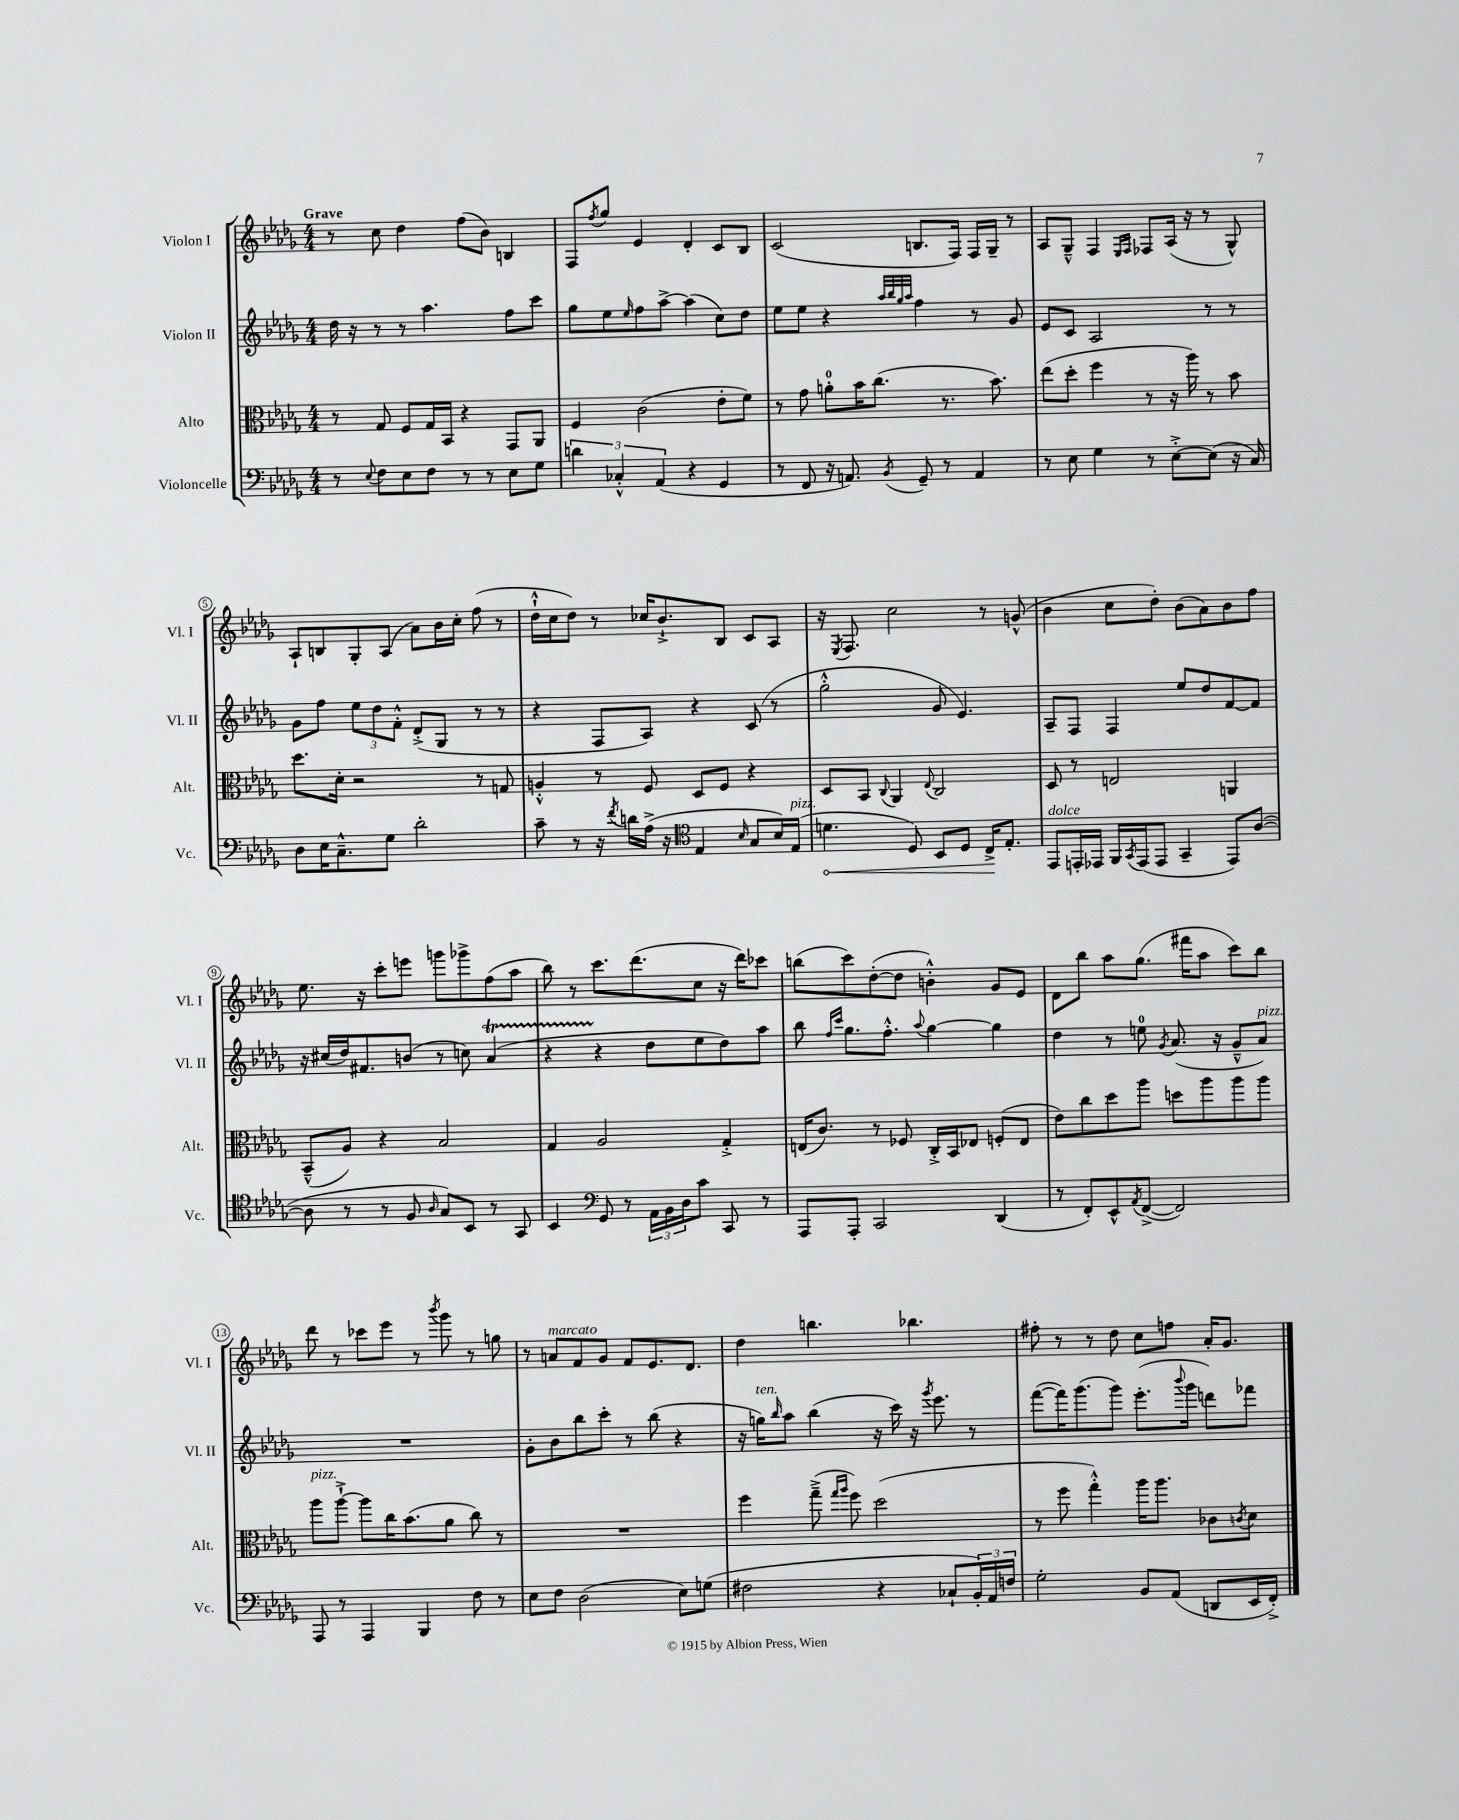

**kern	**kern	**kern	**kern
*staff4	*staff3	*staff2	*staff1
*clefF4	*clefC3	*clefG2	*clefG2
*k[b-e-a-d-g-]	*k[b-e-a-d-g-]	*k[b-e-a-d-g-]	*k[b-e-a-d-g-]
*M4/4	*M4/4	*M4/4	*M4/4
8r	8r	16dd-\	8r
.	.	16r	.
8qqE-/	.	.	.
8F\L	8G-/	8r	8cc\
8E-\	8F/L	8r	4dd-\
8F\J	16G-/L	4.aa-\	.
.	16BB-/JJ	.	.
8r	4r	.	(8ff\L
8r	.	.	8b-\J)
8E-\L	8GG-/L	8ff\L	4B/
8G-\J	8AA-/J	8ccc\J	.
=	=	=	=
6d\	4F/	8gg-\L	8F/L
.	.	.	8qff/
.	.	8ee-\	8gg-/J
6C-'^^/	.	.	.
.	.	16qqee-/	.
.	(2c\	8ff\	4e-/
(6AA-/	.	.	.
.	.	[8aa-^\J	.
4r	.	(4aa-\]	4d-'/
4GG-/	8e-'\L	8cc\L)	8c/L
.	8f\J)	8dd-\J	8B-/J
=	=	=	=
8r	8r	8ee-\L	(2c/
8FF/	8g-\	8ee-\J	.
16r	8a'\L	4r	.
8.AA/)	.	.	.
.	16b-\K	.	.
.	(8.cc\J	.	.
.	.	32qqaa-/LLL	.
.	.	32qqbb-/	.
.	.	32qqgg-/	.
8qBB-/	.	32qqaa-/JJJ	.
8GG-~/	.	4ff\	8.B/L
8r	8.r	.	.
.	.	.	16F/Jk)
4AA/	.	8r	16F/LL
.	8.b-\)	.	16G-~/JJ
.	.	8g-/	8r
=	=	=	=
8r	(8ee-\L	8e-/L	8A-/L
8E-\	8dd-'\J	8c/J	8G-~^^/J
4G-\	4ff\	2A-/	4F/
.	.	.	16qqE-/LL
.	.	.	16qqF/JJ
8r	8r	.	8F-/L
[8E-'^\L	16r	.	(16A-/Jk
.	16aa-\)	.	16r
(8E-\]J	8r	8r	8r
16r	8b-\	8r	8G-^^/)
16C/)	.	.	.
=	=	=	=
8D-\L	8.dd-\L	8g-\L	8A-`/L
16E-\K	.	8ff\J	8B/
8.C~^^\	16d-'\Jk	.	.
.	2r	12ee-\L	8G-'/
.	.	12dd-\	.
8G-\J	.	.	(8A-/J
.	.	12f'^^\J	.
2d-'\	.	(8d-'^/L	8a-\L)
.	.	8G-/J	16b-\L
.	.	.	16cc'\JJ
.	8r	8r	(8ff\
.	8G/	8r	8r
=	=	=	=
8c~\	4A'^^/	4r	16dd-`^^\LL
.	.	.	16cc\J
8r	.	.	8dd-\J)
16r	8r	8F/L	8r
8qf/	.	.	.
16d\LL	.	.	.
(16A-^\JJ	8F/	8A-/J)	16cc-/LK
16r	.	.	8.b-`^/
*clefC4	*	*	*
4E-/	8D-/L	4r	.
.	8F/J	.	8B-/J
16qqB-/	.	.	.
8G-/L	4r	(8c/	8c/L
16B-/L)	.	8r	8A-/J
(16E-/JJ	.	.	.
=	=	=	=
4.d\	8D-/L	2gg-'^^\	16r
.	.	.	8qE-/
.	.	.	8.F/
.	8BB-/J	.	.
.	8qqC/	.	.
.	4AA-/	.	2cc\
8D-/)	.	.	.
.	8qqE-/	.	.
8BB-/L	2C/	8g-/	.
8D-/J	.	4.e-/)	.
16C^/LK	.	.	8r
8.E-'/J	.	.	.
.	.	.	(8g^^/
=	=	=	=
8EE-/L	8D-/	8A-~/L	4b-\
16EE'/L	8r	8F/J	.
16EE-/JJ	.	.	.
16FF/LL	2E/	4F/	8cc\L
8qGG-/	.	.	.
(16EE-/J	.	.	.
8EE-/J	.	.	8dd-'\J)
4GG-~/	.	8ee-/L	(8b-\L
.	.	8dd-/	8a-\)
8EE-/L)	4AA/	[8f/	8b-\
([8A-/J	.	8f/]J	8ff\J
=	=	=	=
8A-\]	(8BB-~^^/L	16r	8.ee-\
.	.	(16cc#/LL	.
8r	8A-/J)	16dd-/J)	.
.	.	8.f#/	16r
8r	4r	.	8ccc'\L
8F/	.	(8b/J	8eee\J
16qqA-/	.	.	.
8G-/L)	2B-/	8r	8ggg\L
8BB-/J	.	8cc\)	8ggg-^\
8r	.	(4a-/	(8ff\
8GG-/	.	.	8aa-\J
=	=	=	=
4BB-/	4G-/	4r	8bb-\)
.	.	.	8r
*clefF4	*	*	*
8GG-/	2A-/	4r	8.ccc\L
8r	.	.	.
.	.	.	(8.ddd-\
24AA-\LL	.	8dd-\L	.
24BB-\	.	.	.
24D-\J	.	.	.
8c\J	.	8ee-\	8cc\J
8CC/	4G-'^/	8dd-\)	16r
.	.	.	16ddd-\LK)
8r	.	8aa-\J	8ccc-\J
=	=	=	=
8AAA-/L	(16E/LK	8bb-\	(8bb\L
.	8.c/J)	.	.
.	.	16qqff/LL	.
.	.	16qqccc/JJ	.
8AAA-'/J	.	8.gg-\L	8ccc\)
2CC/	8r	.	([8dd-'\
.	.	8.ff'^^\J	.
.	8F-/	.	8dd-\]J
.	.	8qqaa-/	.
.	16C'^/LL	[4gg-\	4b'^^\)
.	16BB-/J	.	.
.	8E-/J	.	.
(4DD-/	(8F'/L	4gg-\]	8g-/L
.	8E-/J	.	8e-/J
=	=	=	=
8r	8e-\L)	4dd-\	8d-\L
8FF'/L)	8cc\	.	8bb-\J
8EE-^^/	8dd-\	8r	8aa-\L
8qAA-/	.	.	.
([8FF^/J	8aa-\J	8ee\	(8.gg-\J
.	.	8qg-/	.
2FF/])	8dd\L	(8.a-/	.
.	.	.	16fff#\LK
.	8aa-\	.	8aa-\J
.	.	16r	.
.	8aa-\	8g-~^^/L	8ccc\L)
.	8aa-\J	8a-/J)	8bb-\J
=	=	=	=
8AAA-/	8aa-\L	1r	8ddd-\
8r	[8aa-`^\J	.	8r
4AAA-/	8aa-\]L	.	8ccc-\L
.	16cc\K	.	8eee-\J
.	(8.b-\	.	.
4BBB-/	.	.	8r
.	.	.	8qbbb-/
.	8a-\J	.	8ggg-\
8F\	8cc\)	.	8r
8r	8r	.	8gg\
=	=	=	=
8E-\L	1r	8g-'\L	8r
8F\J	.	8b-\	8a/L
(2D-\	.	8bb-\	8f/
.	.	8ccc'\J	8g-/J
.	.	8r	8f/L
.	.	(8bb-\	8.e-/
8E-\L)	.	4r	.
.	.	.	8.d-/J
(8G\J	.	.	.
=	=	=	=
2F#\	4ff\	16r	4dd-\
.	.	16gg\LK)	.
.	.	16qqbb-/	.
.	.	8aa-\J	.
.	(8gg-~^\	(4bb-\	4.bb\
.	16qqgg-/LL	.	.
.	16qqaa-/JJ	.	.
.	8ff\)	.	.
4r	(2dd-\	16r	.
.	.	16ccc\)	.
.	.	16r	4.bb-\
.	.	8qggg-/	.
.	.	8.eee-\	.
8C-`/L	.	.	.
24BB-'/L)	.	8r	.
24AA-/	.	.	.
24F/JJ	.	.	.
=	=	=	=
2G-'\	8r	([8fff\L	8ff#'\
.	8ff\	16fff\]K)	8r
.	.	(8.ggg-\	.
.	4gg-'^^\)	.	8r
.	.	8ggg-\J)	8dd-\
8BB-/L	16aa-\LK	(8.eee-'\L	8cc\L
.	8.aa-\J	.	.
(8AA-/J	.	.	8ff\J
.	.	8qqbbb-/	.
.	.	16ggg-\Jk	.
8DD/L	8c-\L	8ddd\L)	16a-'/LK
.	.	.	8.g-/J
.	8qc/	.	.
16EE-/L	8d-\J	8fff-\J	.
16FF'^/JJ)	.	.	.
==	==	==	==
*-	*-	*-	*-
